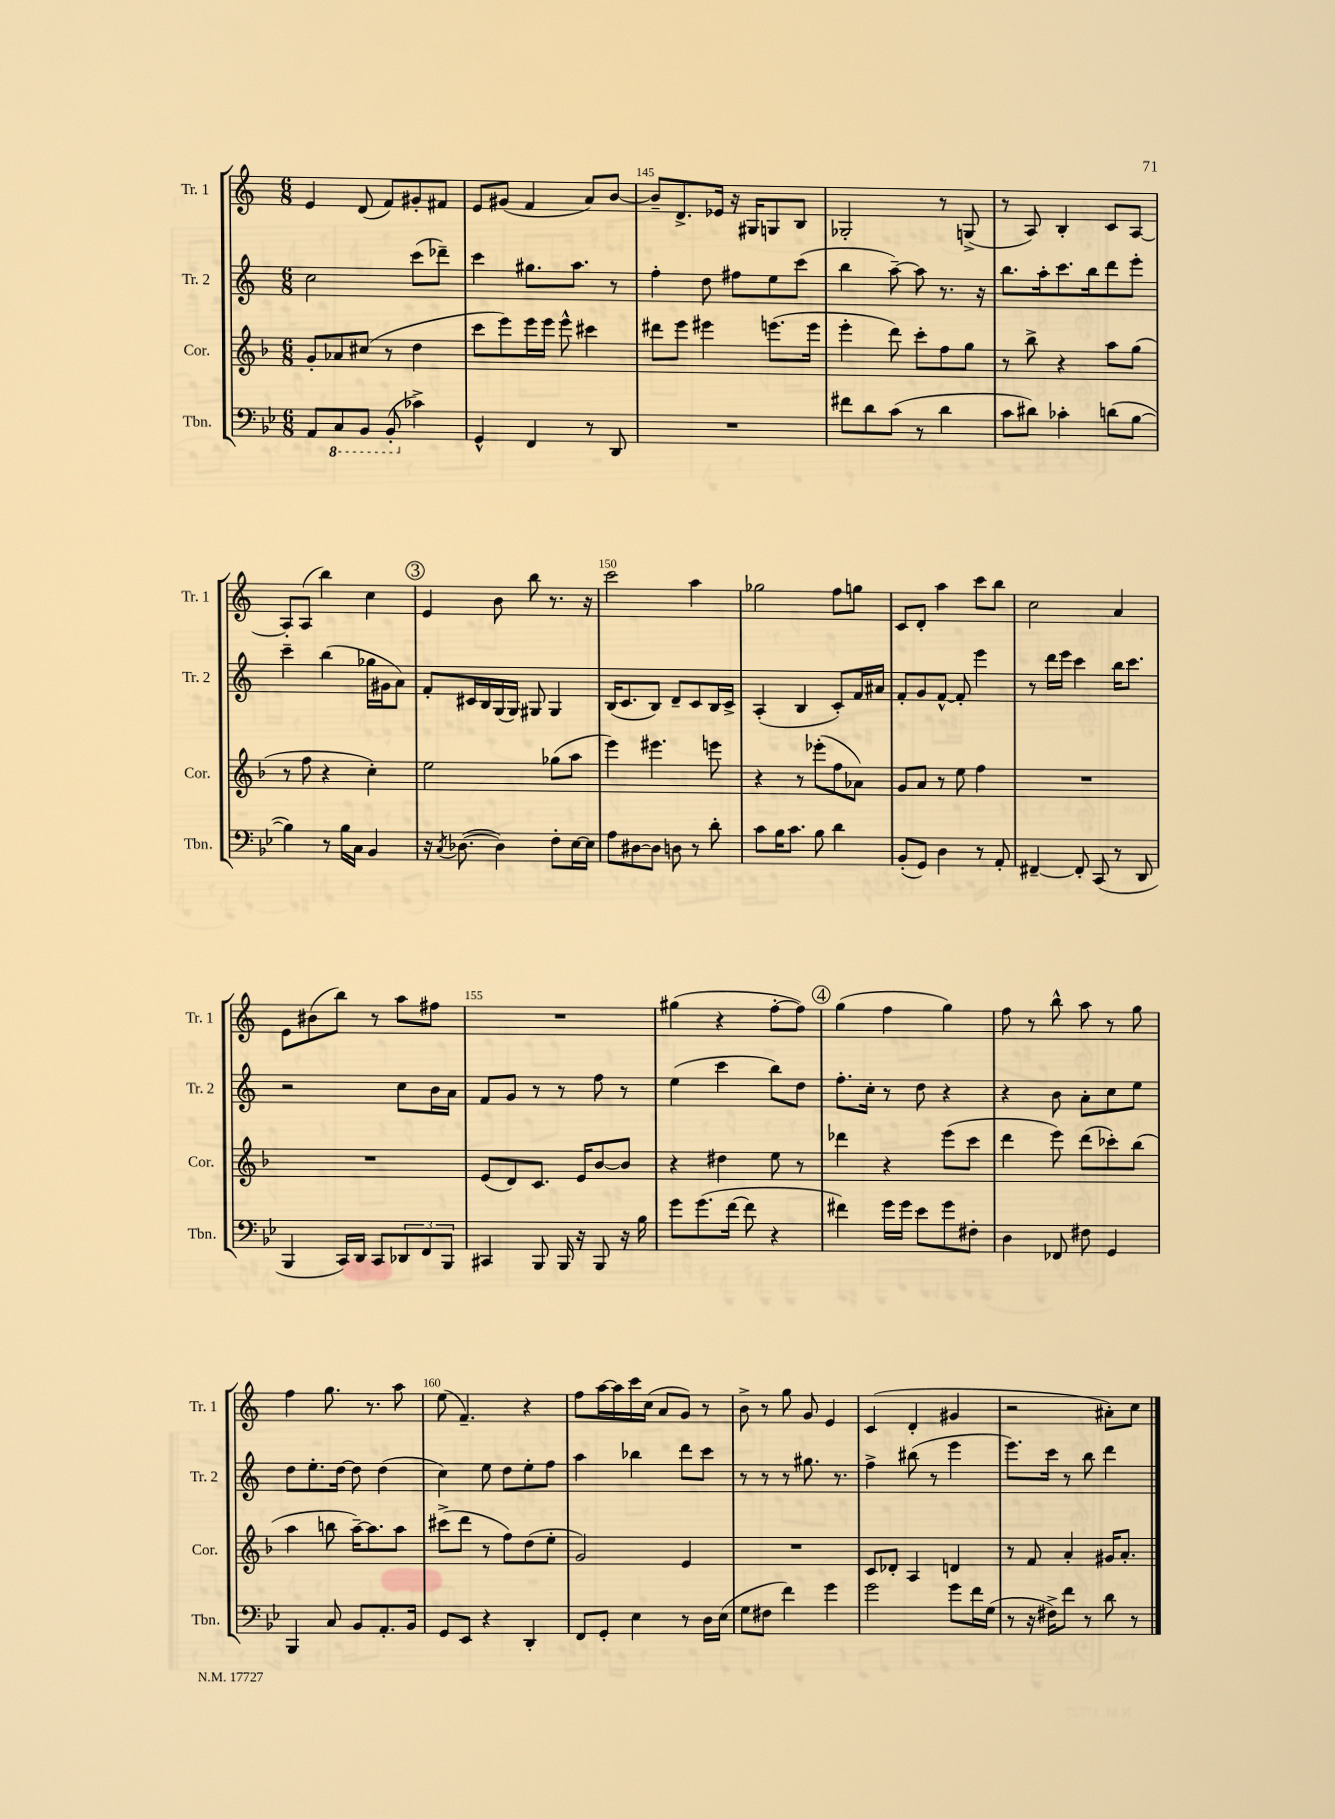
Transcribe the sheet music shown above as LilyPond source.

<<
\new StaffGroup <<
\new Staff = "s0" \with { instrumentName = "Tr. 1" shortInstrumentName = "Tr. 1" } {
    \clef treble \key c \major \numericTimeSignature \time 6/8
    e'4 d'8( f'8) gis'8-. fis'8 |
    e'8 gis'8( f'4 a'8) b'8~ |
    b'8-- d'8.-> ees'16 r16 gis16 g8 b8 |
    ges2-. r8 g8->( |
    r8 a8) b4-. c'8 a8~ |
    a8-. a8( b''4) c''4 |
    \mark \markup { \circle "3" } e'4 b'8 b''8 r8. r16 |
    c'''2 a''4 |
    ges''2 f''8 g''8 |
    c'8 d'8-. a''4 c'''8 b''8 |
    c''2 a'4 |
    e'8 bis'8( b''8) r8 a''8 fis''8 |
    R2. |
    gis''4( r4 f''8~-. f''8) |
    \mark \markup { \circle "4" } g''4( f''4 g''4) |
    f''8 r8 b''8-^ a''8 r8 g''8 |
    f''4 g''8. r8. a''8 |
    e''8( f'4.--) r4 |
    f''8 a''16~ a''16 c'''16 c''16( a'8 g'8) r8 |
    b'8-> r8 g''8 g'8 e'4 |
    c'4( d'4-. gis'4 |
    r2 ais'8-.) c''8 \bar "|." |
}
\new Staff = "s1" \with { instrumentName = "Tr. 2" shortInstrumentName = "Tr. 2" } {
    \clef treble \key c \major \numericTimeSignature \time 6/8
    c''2 c'''8( des'''8--) |
    c'''4 gis''8. a''8. r8 |
    f''4-. d''8 fis''8 e''8 c'''8( |
    b''4 a''8~--) a''8 r8. r16 |
    b''8. a''16-. c'''8. b''16 d'''8 e'''8-. |
    c'''4-- b''4( ges''16 gis'16 a'8) |
    \mark \markup { \circle "3" } f'8-. cis'16 b16 g16( g16) gis8 gis4 |
    b16( c'8. b8) d'8-- c'8 b16 c'16-> |
    a4-.( b4 c'8-.) f'16 ais'16 |
    f'8-. g'8 f'8~-^ f'8-. e'''4 |
    r8 d'''16 e'''16 c'''4 b''16 c'''8. |
    r2 c''8 b'16 a'16 |
    f'8 g'8 r8 r8 f''8 r8 |
    e''4( c'''4 b''8) d''8 |
    \mark \markup { \circle "4" } f''8.-. c''16-. r8 d''8 r4 |
    r4 b'8 a'8-. c''8 e''8 |
    d''8 e''8.-. d''16~ d''8 d''4( |
    c''4) e''8 d''8 e''8-. f''8 |
    a''4 bes''4 d'''8 c'''8 |
    r8 r8 r8 gis''8. r8. |
    f''4-> bis''8( r8 e'''4 |
    e'''8.) c'''16 r8 b''8 d'''4 \bar "|." |
}
\new Staff = "s2" \with { instrumentName = "Cor." shortInstrumentName = "Cor." } {
    \clef treble \key f \major \numericTimeSignature \time 6/8
    g'8-. aes'8 cis''8( r8 d''4 |
    c'''8 e'''8) e'''16 e'''16 e'''8-^ cis'''4 |
    dis'''8 e'''8 eis'''4 e'''8.( e'''16 |
    e'''4-. d'''8) c'''8-. f''8 g''8 |
    r8 bes''8-> r4 a''8 g''8( |
    r8 f''8 r4 c''4-.) |
    \mark \markup { \circle "3" } e''2 ges''8( a''8 |
    e'''4) eis'''4. e'''8 |
    r4 r8 ees'''8-.( f''8 aes'8) |
    g'8 a'8 r8 e''8 f''4 |
    R2. |
    R2. |
    e'8( d'8) c'8. e'16 bes'8~ bes'8 |
    r4 dis''4 e''8 r8 |
    \mark \markup { \circle "4" } des'''4 r4 e'''8( c'''8 |
    d'''4 e'''8) d'''8( ces'''8-.) bes''8( |
    a''4 b''8 a''16~--) a''8. a''8 |
    cis'''8->( d'''8 r8 f''8) d''8( e''8-. |
    g'2) e'4 |
    R2. |
    c'8 des'8-. a4 d'4 |
    r8 f'8 a'4-. gis'16 a'8.-. \bar "|." |
}
\new Staff = "s3" \with { instrumentName = "Tbn." shortInstrumentName = "Tbn." } {
    \clef bass \key bes \major \numericTimeSignature \time 6/8
    a,8 \ottava #-1 c,8 bes,,8 bes,,8-.( \ottava #0 ces'4->) |
    g,4-^ f,4 r8 d,8 |
    R2. |
    fis'8 d'8 c'8( r8 d'4 |
    c'8 dis'8) ces'4-. d'8( bes8~ |
    bes4) r8 bes16 c16 bes,4 |
    \mark \markup { \circle "3" } r16 \acciaccatura { c8 } des8.~( des4) f8-. ees16~ ees16 |
    a8 dis8~ dis8 d8 r8 d'8-. |
    c'8 bes16 c'8. bes8 d'4 |
    bes,8-.( g,8) d4 r8 a,8-. |
    fis,4~-- fis,8-. c,8( r8 d,8 |
    bes,,4 c,16) d,16 c,8 \tuplet 3/2 { des,8 f,8 bes,,8 } |
    cis,4 bes,,8 bes,,16 r16 bes,,8 r16 bes16 |
    g'8 g'8.( f'16~ f'8 r4 |
    \mark \markup { \circle "4" } fis'4) g'16 g'16 ees'8 g'8 fis8-. |
    d4 fes,8 fis8 g,4 |
    bes,,4 c8 bes,8 a,8.-. bes,16 |
    g,8 ees,8 r4 d,4-. |
    f,8 g,8-. ees4 r8 d16 ees16( |
    g8 fis8 f'4) g'4 |
    g'2 g'8 f'16 g16( |
    r8 r16 fis16->) f'8 r8 d'8 r8 \bar "|." |
}
>>
>>
\layout { \context { \Score currentBarNumber = #143 \override BarNumber.break-visibility = ##(#f #t #t) barNumberVisibility = #(every-nth-bar-number-visible 5) } }
